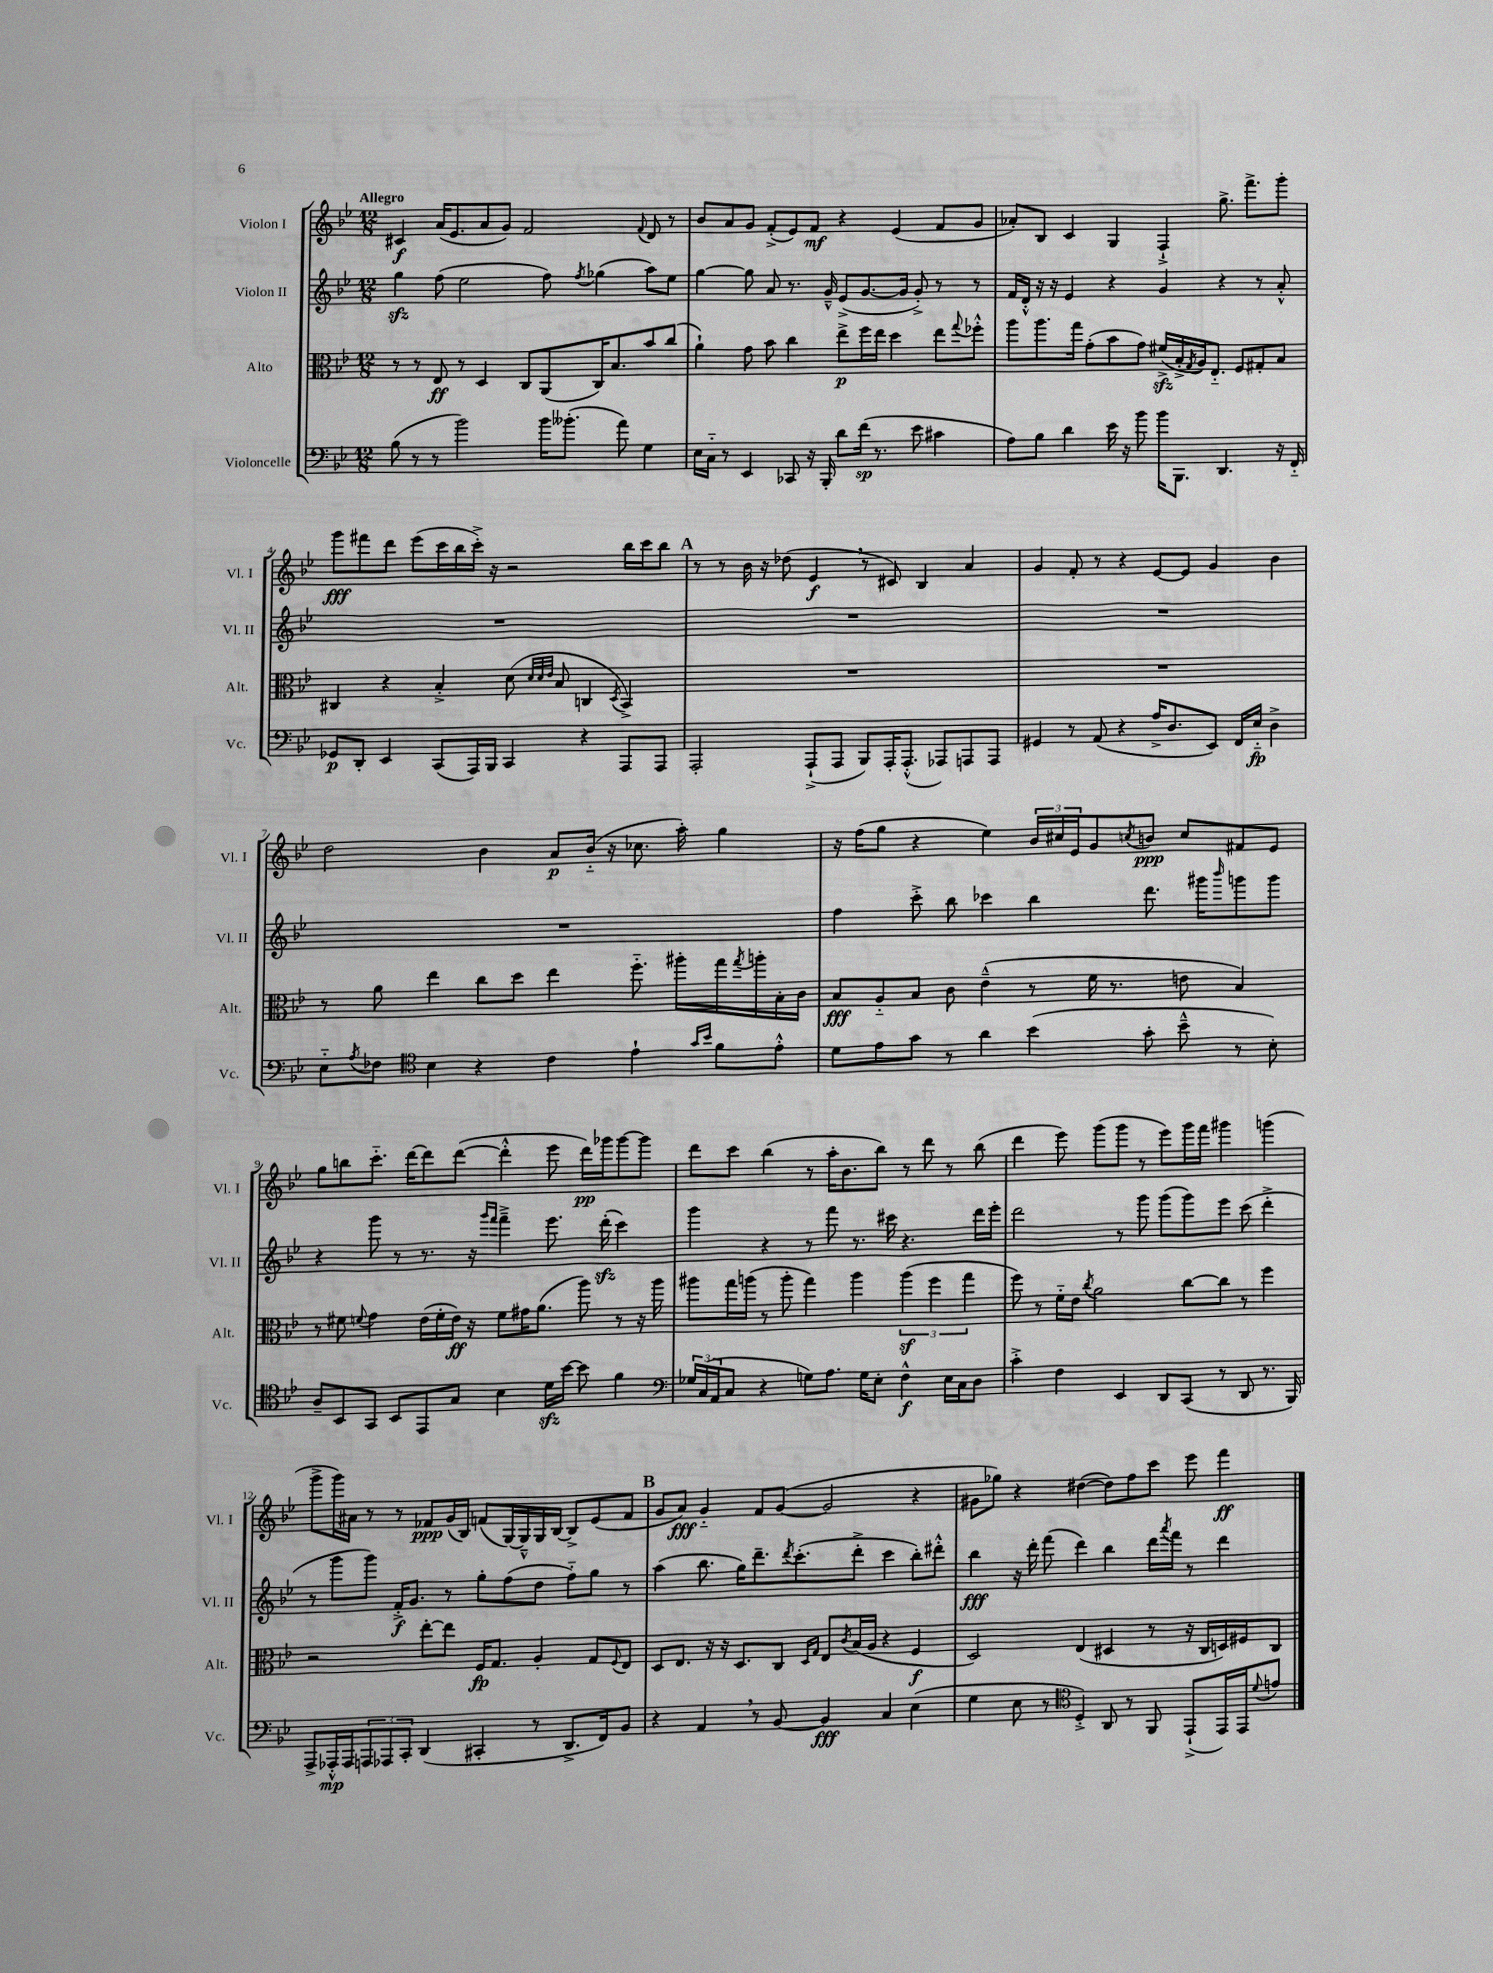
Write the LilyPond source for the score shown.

<<
\new StaffGroup <<
\new Staff = "s0" \with { instrumentName = "Violon I" shortInstrumentName = "Vl. I" } {
    \clef treble \key bes \major \numericTimeSignature \time 12/8 \tempo "Allegro"
    cis'4\f a'16( ees'8. a'8 g'8) f'2 \appoggiatura { f'8 } d'8 r8 |
    bes'8 a'8 g'8 f'8-.->( ees'8) f'8\mf r4 ees'4( f'8 g'8 |
    aes'8-.) bes8 c'4 g4 f4-!-> g''8.-> f'''8.-> g'''8-. |
    g'''8\fff fis'''8 d'''8 ees'''8( c'''16 bes''16 c'''16-.->) r16 r2 bes''16 c'''16 bes''8 |
    \mark \markup { \bold "A" } r8 r8 bes'16 r16 des''8( ees'4\f \breathe r8 cis'8) bes4 a'4 |
    g'4 f'8-. r8 r4 ees'8~ ees'8 g'4 bes'4 |
    d''2 bes'4 a'8\p bes'16-_( r16 ces''8. a''16-.) g''4 |
    r16 f''16( g''8 r4 ees''4) \tuplet 3/2 { bes'16 cis''16 ees'16 } g'8 \acciaccatura { c''8 } b'8\ppp c''8 fis'8 ees'8 |
    g''8 b''8 c'''8.-_ d'''16~ d'''8 d'''8~( d'''4-.-^ ees'''8 d'''16\pp) ges'''16 ges'''8~ ges'''8 |
    d'''8 c'''8 bes''4( r8 a''16-. bes'8. bes''8) r8 d'''8 r8 bes''8( |
    d'''4 ees'''8) g'''8( g'''8 r8 ees'''8) g'''16 f'''16 gis'''4 g'''4( |
    g'''8-> g'''16) ais'16 r8 r8 fes'8\ppp g'16( bes16) f'8( g16~) g16---^ g16 bes16~ bes8-> ees'8( f'8 |
    \mark \markup { \bold "B" } g'8 a'8\fff) g'4-_ f'8 g'8~( g'2 r4 |
    gis'8 ges''8) r4 dis''4~( dis''8) f''8 c'''8 ees'''8 f'''4\ff \bar "|." |
}
\new Staff = "s1" \with { instrumentName = "Violon II" shortInstrumentName = "Vl. II" } {
    \clef treble \key bes \major \numericTimeSignature \time 12/8
    g''4\sfz f''8( ees''2 f''8) \acciaccatura { f''8 } ges''4( a''8) ees''8 |
    g''4~ g''8 a'8 r8. g'16---^ ees'8->( g'8.~ g'16 g'8-.->) r8 r8 |
    f'16 d'16-.-^ r16 r16 ees'4 r4 g'4 r4 r8 a'8-.-^ |
    R1. |
    \mark \markup { \bold "A" } R1. |
    R1. |
    R1. |
    f''4 c'''8-.-> bes''8 ces'''4 bes''4 d'''8. gis'''16 \grace { bes'''16 } g'''8 g'''8 |
    r4 g'''8 r8 r8. r16 \grace { g'''16 f'''16 } f'''4---> ees'''8. d'''16-.\sfz( c'''4) |
    g'''4 r4 r8 f'''8 r8. cis'''16 r4. d'''16 ees'''16-. |
    d'''2 r8 g'''8 g'''8( g'''8) ees'''8 c'''8( d'''4-.-> |
    r8 g'''8 g'''8) f'16-.->\f g'8. r8 g''8-. f''8( d''8 f''8-_) g''8 r8 |
    \mark \markup { \bold "B" } a''4( bes''8. g''16) d'''8.-- \acciaccatura { d'''8 } c'''8.-.( d'''8-.-> c'''4 bes''8-.) dis'''8-.-^ |
    bes''4\fff r16 d'''16-. f'''8( d'''4) bes''4 d'''16 \acciaccatura { a'''8 } f'''16 r8 d'''4 \bar "|." |
}
\new Staff = "s2" \with { instrumentName = "Alto" shortInstrumentName = "Alt." } {
    \clef alto \key bes \major \numericTimeSignature \time 12/8
    r8 r8 ees8\ff r8 d4 c8 a,8( c16) bes8. bes'8 c''8( |
    a'4-!) g'8 bes'8 c''4 ees''8->\p f''16 ees''16 d''4 ees''8 \appoggiatura { g''8 } fes''8-.-^ |
    a''8 a''8. g''16 g'8-.( bes'8 g'8) fis'16->\sfz( bes16-.-> \acciaccatura { g8 } a16) ees8.-_ f8 gis8-. bes8 |
    cis4 r4 bes4-.-> d'8( \grace { d'32 d'32 ees'32 } bes8 c4 \acciaccatura { d8 } bes,4->) |
    \mark \markup { \bold "A" } R1. |
    R1. |
    r8 a'8 ees''4 c''8 d''8 ees''4 f''8.-_ ais''16-. g''16 \acciaccatura { g''8 } a''16-. bes16-. c'16 |
    bes8\fff a8-_ bes8 c'8 ees'4---^( r8 f'16 r8. e'8 bes4) |
    r8 fis'8 \appoggiatura { f'8 } g'4 ees'16( f'16-. ees'16\ff) r16 f'8 gis'16 a'8.( a''8) r8 r16 a''16 |
    ais''8 g''16 a''16( r8 a''8-. g''4) a''4 \tuplet 3/2 { a''4\sf( f''4 g''4 } |
    f''8) r8 f'16-_ ees'16 \acciaccatura { c''8 } a'2 c''8~ c''8 r8 f''4 |
    r2 ees''8~-. ees''8 f16\fp g8. a4-. g8 \appoggiatura { f8 } ees8 |
    \mark \markup { \bold "B" } d8 ees8. r16 r16 d8. c8 \grace { d16 g16 } ees8 \acciaccatura { c'8 } bes16( a16 r4 f4\f |
    d2) ees4( dis4 r8 r16 c16 d16) fis16 c8 \bar "|." |
}
\new Staff = "s3" \with { instrumentName = "Violoncelle" shortInstrumentName = "Vc." } {
    \clef bass \key bes \major \numericTimeSignature \time 12/8
    bes8( r8 r8 bes'2) bes'16 beses'8.-.( a'8) g4 |
    ees16 c16-_ r8 ees,4 ces,8 r16 bes,,16-. d'8 f'16\sp( r8. ees'8 cis'4 |
    a8) bes8 d'4 ees'16 r16 bes'8 bes'16 bes,,8. d,4. r16 f,16-_ |
    ges,8\p d,8-. ees,4 c,8( a,,16) bes,,16 c,4 r4 a,,8 a,,8 |
    \mark \markup { \bold "A" } a,,2-. a,,8-!->( a,,8 bes,,8) a,,16-. a,,8.-.-^( aes,,8) a,,8 a,,8 |
    gis,4 r8 a,8( r4 a16-> d8. ees,8) f,16 ees16-_\fp d4-> |
    ees8-_ \acciaccatura { a8 } fes8 \clef tenor bes4 r4 c'4 ees'4-! \grace { g'16 bes'16 } f'8 ees'8-.-^ |
    d'8 ees'8 g'8 r8 a'4 bes'4( g'8-. bes'8---^ r8 bes8-.) |
    a8-- bes,8 g,8 bes,8 ees,8 g8 bes4 d'16\sfz bes'16~ bes'8 f'4 |
    \clef bass \tuplet 3/2 { ges16 c16( a,16 } c8 r4 g8) a8. g16 ees8-. f4-^\f ees16 c16 d8 |
    c'4-.-> f4 ees,4 d,8 c,8( r8 d,8 r8. bes,,16) |
    a,,8-> aes,,16-.-^\mp aes,,16 \tuplet 3/2 { a,,8 aes,,8 c,8-. } d,4( cis,4-. r8 d,8.-> f,16) bes,8 |
    \mark \markup { \bold "B" } r4 a,4 \breathe r8 bes,8~ bes,4\fff c4 ees4( |
    g4 ees8 r8 \clef tenor d4-.->) a,8 r8 f,8 ees,8-!->( ees,16) ees,16 \appoggiatura { d'8 } e'8 \bar "|." |
}
>>
>>
